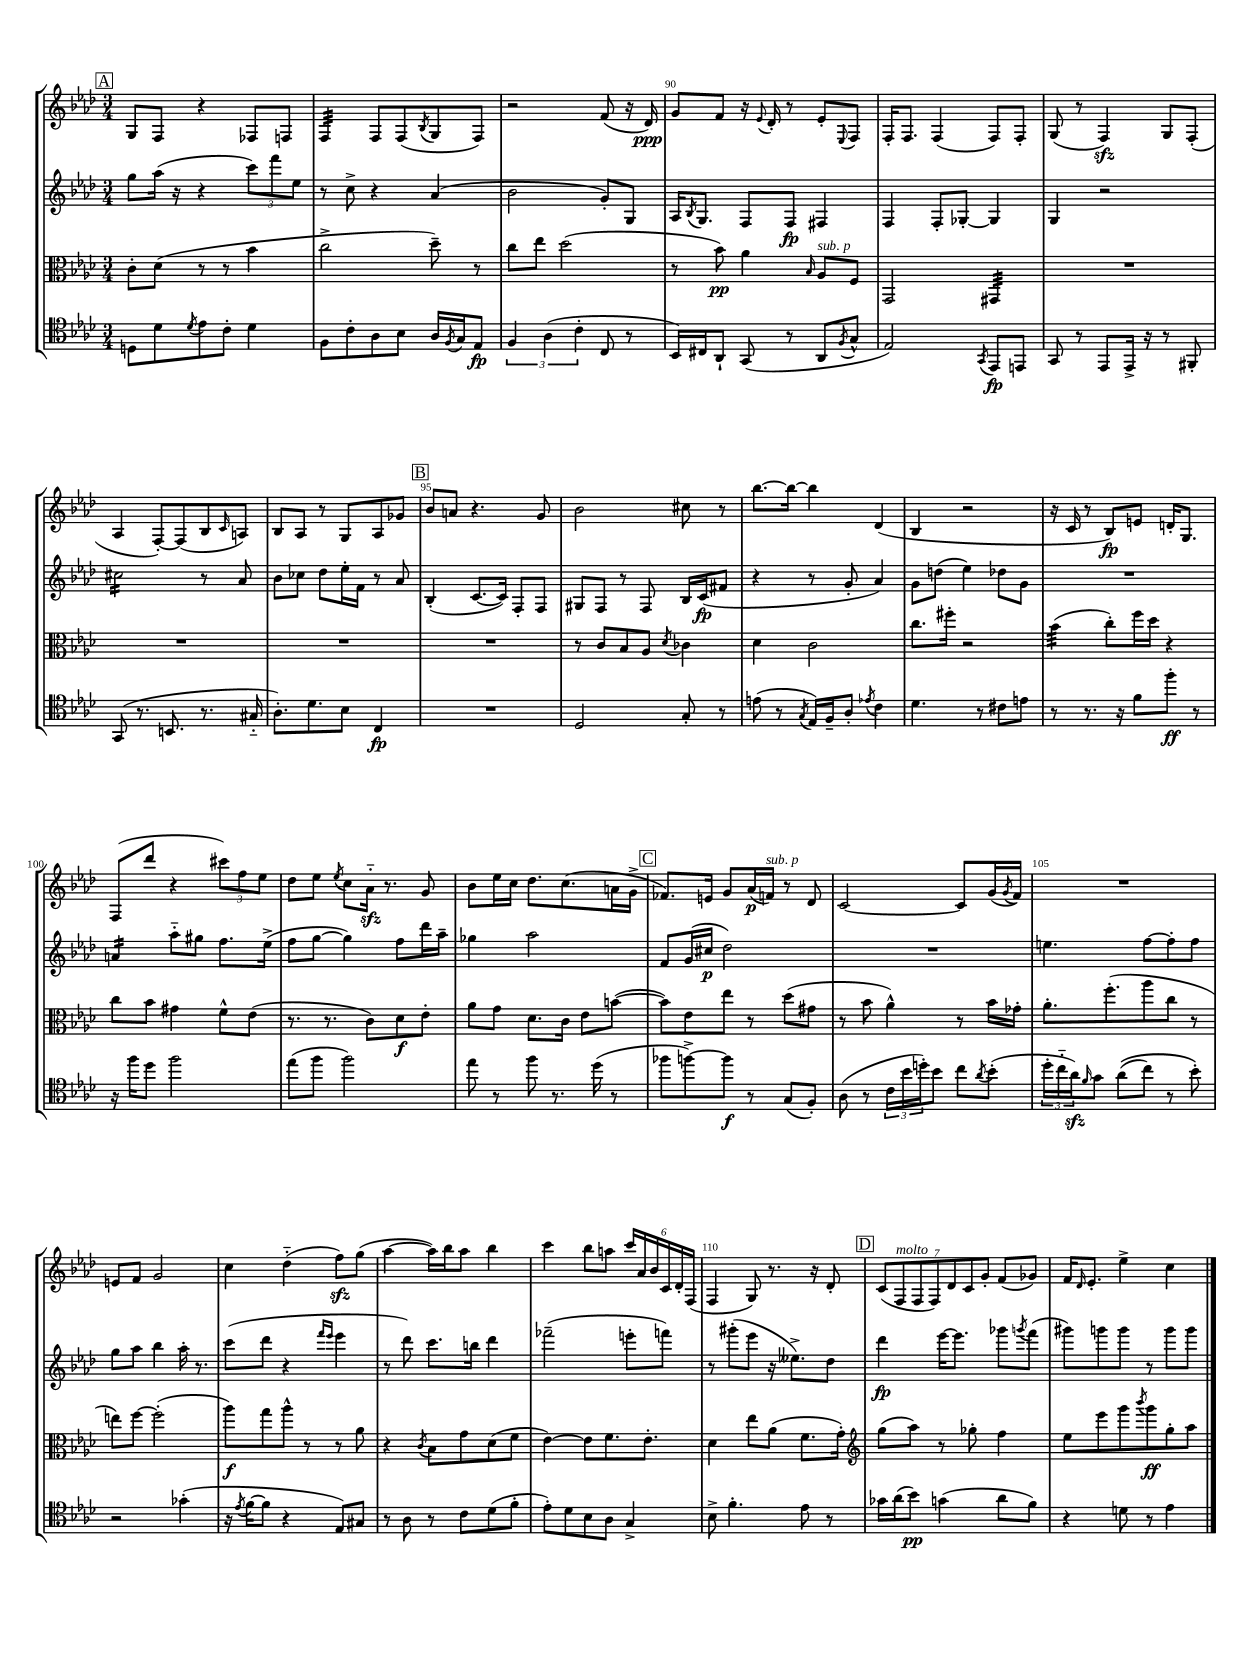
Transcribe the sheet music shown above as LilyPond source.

<<
\new StaffGroup <<
\new Staff = "s0" {
    \clef treble \key aes \major \numericTimeSignature \time 3/4
    \mark \markup { \box "A" } g8 f8 r4 fes8 f8 |
    f4:32 f8 f8( \acciaccatura { bes8 } g8 f8) |
    r2 f'8( r16 des'16\ppp) |
    g'8 f'8 r16 \appoggiatura { ees'8 } des'16-. r8 ees'8-. \appoggiatura { ees8 } f8 |
    f16-. f8. f4( f8) f8-. |
    g8( r8 f4\sfz) g8 f8-.( |
    aes4 f8~-.) f8( bes8 \grace { c'16 } a8) |
    bes8 aes8 r8 g8 aes8 ges'8 |
    \mark \markup { \box "B" } bes'8 a'8 r4. g'8 |
    bes'2 cis''8 r8 |
    bes''8.~ bes''16~ bes''4 des'4( |
    bes4 r2 |
    r16 c'16 r8 bes8\fp) e'8 d'16-. g8. |
    f8( des'''8 r4 \tuplet 3/2 { cis'''8) f''8 ees''8 } |
    des''8 ees''8 \acciaccatura { ees''8 } c''8 aes'16-_\sfz r8. g'8 |
    bes'8 ees''16 c''16 des''8. c''8.( a'16 g'16-> |
    \mark \markup { \box "C" } fes'8.) e'16 g'8 aes'16\p( f'16^\markup { \italic "sub. p" }) r8 des'8 |
    c'2~ c'8 g'16( \acciaccatura { g'8 } f'16) |
    R2. |
    e'8 f'8 g'2 |
    c''4 des''4-_( f''8\sfz) g''8( |
    aes''4~ aes''16) bes''16 aes''8 bes''4 |
    c'''4 bes''8 a''8 \tuplet 6/4 { c'''16 aes'16 bes'16 c'16 des'16-. f16( } |
    f4 g8) r8. r16 des'8-. |
    \mark \markup { \box "D" } \tuplet 7/4 { c'8( f8^\markup { \italic "molto" } f8 f8) des'8 c'8 g'8-. } f'8( ges'8) |
    f'16 \grace { des'16 } ees'8.-. ees''4-> c''4 \bar "|." |
}
\new Staff = "s1" {
    \clef treble \key aes \major \numericTimeSignature \time 3/4
    \mark \markup { \box "A" } g''8 aes''16( r16 r4 \tuplet 3/2 { c'''8) f'''8 ees''8 } |
    r8 c''8-> r4 aes'4( |
    bes'2 g'8-.) g8 |
    aes16 \acciaccatura { bes8 } g8. f8 f8\fp fis4 |
    f4 f8-. ges8~-. ges4 |
    g4 r2 |
    cis''2:16 r8 aes'8 |
    bes'8 ces''8 des''8 ees''16-. f'16 r8 aes'8 |
    \mark \markup { \box "B" } bes4-.( c'8.~ c'16) f8-. f8 |
    gis8 f8 r8 f8 bes16 c'16\fp( fis'8 |
    r4 r8 g'8-. aes'4) |
    g'8 d''8( ees''4) des''8 g'8 |
    R2. |
    a'4:16 aes''8-_ gis''8 f''8. ees''16->( |
    f''8 g''8~ g''4) f''8 des'''16 aes''16-- |
    ges''4 aes''2 |
    \mark \markup { \box "C" } f'8 g'16( cis''16\p des''2) |
    R2. |
    e''4. f''8~ f''8-. f''8 |
    g''8 aes''8 bes''4 aes''16-. r8. |
    c'''8( des'''8 r4 \grace { f'''16 ees'''16 } ees'''4 |
    r8 des'''8) c'''8. b''16 des'''4 |
    fes'''2--( e'''8-. f'''8) |
    r8 gis'''8-.( ees'''8 r16 eeses''8.->) des''8 |
    \mark \markup { \box "D" } des'''4\fp ees'''16~ ees'''8. ges'''8 \acciaccatura { g'''8 } f'''8( |
    gis'''8) g'''8 g'''8 r8 g'''8 g'''8 \bar "|." |
}
\new Staff = "s2" {
    \clef alto \key aes \major \numericTimeSignature \time 3/4
    \mark \markup { \box "A" } c'8-. des'8( r8 r8 bes'4 |
    c''2-> des''8--) r8 |
    c''8 ees''8 des''2( |
    r8 bes'8\pp) aes'4 \grace { bes16 } aes8^\markup { \italic "sub. p" } f8 |
    g,2 gis,4:32 |
    R2. |
    R2. |
    R2. |
    \mark \markup { \box "B" } R2. |
    r8 c'8 bes8 aes8 \acciaccatura { des'8 } ces'4 |
    des'4 c'2 |
    c''8. fis''16-. r2 |
    bes'4:32( c''8-.) f''16 des''16 r4 |
    c''8 bes'8 gis'4 f'8-^ ees'8( |
    r8. r8. c'8) des'8\f ees'8-. |
    aes'8 g'8 des'8. c'16 ees'8 b'8~( |
    \mark \markup { \box "C" } b'8) ees'8 ees''8 r8 des''8( gis'8 |
    r8 bes'8 aes'4-^) r8 bes'16 ges'16-. |
    aes'8.-. f''8.-.( aes''8 c''8 r8 |
    e''8) f''8~ f''2-.( |
    aes''8\f) g''8 aes''8-^ r8 r8 aes'8 |
    r4 \acciaccatura { c'8 } bes8 g'8 des'8( f'8 |
    ees'4~) ees'8 f'8. ees'8.-. |
    des'4 ees''8 aes'8( f'8. g'16-.) |
    \mark \markup { \box "D" } \clef treble g''8( aes''8) r8 ges''8-. f''4 |
    ees''8 ees'''8 g'''8 \acciaccatura { bes'''8 } g'''8\ff g''8-. aes''8 \bar "|." |
}
\new Staff = "s3" {
    \clef tenor \key aes \major \numericTimeSignature \time 3/4
    \mark \markup { \box "A" } d8 des'8 \acciaccatura { des'8 } ees'8 c'8-. des'4 |
    f8 c'8-. aes8 bes8 aes16 \acciaccatura { f8 } g16 ees8\fp |
    \tuplet 3/2 { f4 aes4( c'4-. } c8 r8 |
    bes,16) cis16 aes,8-! g,8( r8 aes,8 \acciaccatura { f8 } g8-^ |
    ees2) \acciaccatura { g,8 } ees,8\fp e,8 |
    g,8 r8 ees,8 ees,16-> r16 r8 fis,8-. |
    g,8( r8. b,8. r8. gis16-_ |
    aes8.-.) des'8. bes8 c4\fp |
    \mark \markup { \box "B" } R2. |
    des2 g8-. r8 |
    e'8( r8 \acciaccatura { g8 } ees16) f16-- aes8-. \acciaccatura { ees'8 } c'4 |
    des'4. r8 cis'8 e'8 |
    r8 r8. r16 f'8 f''8-.\ff r8 |
    r16 f''16 des''8 f''2 |
    ees''8( f''8 f''2) |
    ees''8 r8 f''8 r8. des''16( r8 |
    \mark \markup { \box "C" } fes''8 f''8~->) f''8\f r8 g8( f8-.) |
    aes8( r8 \tuplet 3/2 { c'16 bes'16 d''16-.) } bes'8 c''8 \acciaccatura { aes'8 } bes'8-.( |
    \tuplet 3/2 { des''16-. c''16-_ aes'16\sfz) } \grace { f'16 } g'8 aes'8(\( c''8) r8 bes'8-.\) |
    r2 ges'4-.( |
    r16 \acciaccatura { ees'8 } f'16~ f'8 r4 ees8) gis8 |
    r8 aes8 r8 c'8 des'8( f'8-. |
    ees'8-.) des'8 bes8 aes8 g4-> |
    bes8-> f'4.-. ees'8 r8 |
    \mark \markup { \box "D" } ges'16 aes'16( bes'8\pp) g'4( aes'8 f'8) |
    r4 d'8 r8 ees'4 \bar "|." |
}
>>
>>
\layout { \context { \Score currentBarNumber = #87 \override BarNumber.break-visibility = ##(#f #t #t) barNumberVisibility = #(every-nth-bar-number-visible 5) } }
